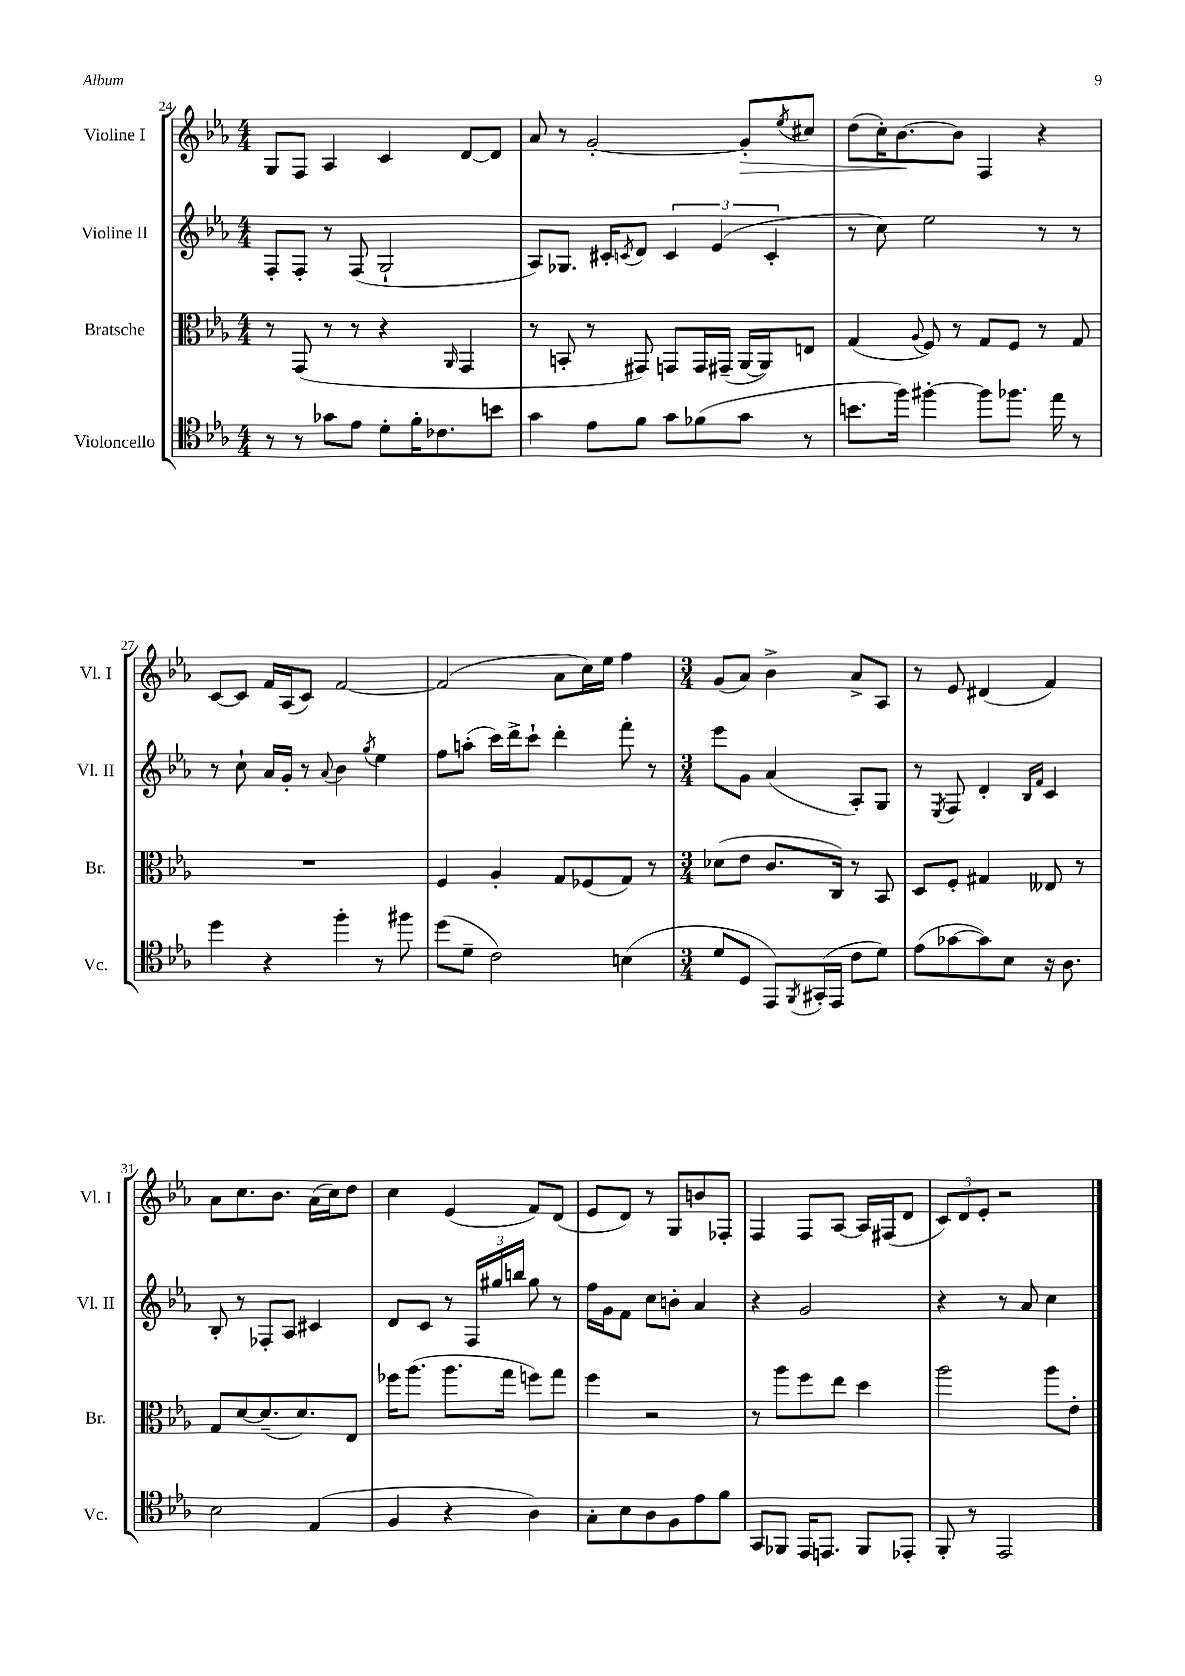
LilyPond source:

<<
\new StaffGroup <<
\new Staff = "s0" \with { instrumentName = "Violine I" shortInstrumentName = "Vl. I" } {
    \clef treble \key ees \major \numericTimeSignature \time 4/4
    g8 f8 aes4 c'4 d'8~ d'8 |
    aes'8 r8 g'2~-. g'8-.\> \acciaccatura { ees''8 } cis''8 |
    d''8( c''16-.) bes'8.~\! bes'8 f4 r4 |
    c'8~ c'8 f'16 aes16( c'8) f'2~ |
    f'2( aes'8 c''16) ees''16 f''4 |
    \numericTimeSignature \time 3/4 g'8( aes'8) bes'4-> aes'8-> aes8 |
    r8 ees'8 dis'4( f'4) |
    aes'8 c''8. bes'8. aes'16( c''16) d''8 |
    c''4 ees'4( f'8) d'8( |
    ees'8 d'8) r8 g8 b'8 fes8-. |
    f4 f8 aes8~ aes16 fis16( d'8 |
    \tuplet 3/2 { c'8) d'8 ees'8-. } r2 \bar "|." |
}
\new Staff = "s1" \with { instrumentName = "Violine II" shortInstrumentName = "Vl. II" } {
    \clef treble \key ees \major \numericTimeSignature \time 4/4
    f8-. f8-. r8 f8( g2-! |
    aes8) ges8. cis'16-. \acciaccatura { c'8 } d'8 \tuplet 3/2 { c'4 ees'4( c'4-. } |
    r8 c''8) ees''2 r8 r8 |
    r8 c''8-! aes'16 g'16-. r8 \appoggiatura { aes'8 } bes'4 \acciaccatura { g''8 } ees''4 |
    f''8 a''8-.( c'''16) d'''16-> c'''8-! d'''4-. f'''8-. r8 |
    \numericTimeSignature \time 3/4 ees'''8 g'8 aes'4( aes8-.) g8 |
    r8 \acciaccatura { ees8 } f8 d'4-. \grace { bes16 f'16 } c'4 |
    bes8-. r8 fes8-. aes8 cis'4 |
    d'8 c'8 r8 \tuplet 3/2 { f16 gis''16 b''16 } gis''8 r8 |
    f''16 g'16 f'8 c''8 b'8-. aes'4 |
    r4 g'2 |
    r4 r8 aes'8 c''4 \bar "|." |
}
\new Staff = "s2" \with { instrumentName = "Bratsche" shortInstrumentName = "Br." } {
    \clef alto \key ees \major \numericTimeSignature \time 4/4
    r8 g,8( r8 r8 r4 \grace { aes,16 } g,4 |
    r8 b,8-. r8 gis,8) g,8 g,16 gis,16--( aes,16~ aes,16) e8 |
    g4( \appoggiatura { aes8 } f8) r8 g8 f8 r8 g8 |
    R1 |
    f4 aes4-. g8 fes8( g8) r8 |
    \numericTimeSignature \time 3/4 des'8( ees'8 c'8. c16) r8 bes,8 |
    d8 f8-. gis4 eeses8 r8 |
    g8 d'8~ d'8.--( d'8.) ees8 |
    fes''16 aes''8.( aes''8. g''16 f''8) g''8 |
    f''4 r2 |
    r8 aes''8 f''8 ees''8 d''4 |
    aes''2 aes''8 ees'8-. \bar "|." |
}
\new Staff = "s3" \with { instrumentName = "Violoncello" shortInstrumentName = "Vc." } {
    \clef tenor \key ees \major \numericTimeSignature \time 4/4
    r8 r8 ges'8 ees'8 d'8-. f'16-. ces'8. b'8 |
    g'4 ees'8 f'8 g'8 fes'8( g'8 r8 |
    b'8. f''16) fis''4~-. fis''8 fes''8. ees''16 r8 |
    d''4 r4 f''4-. r8 fis''8 |
    d''8( d'8-- c'2) b4( |
    \numericTimeSignature \time 3/4 d'8 d8 ees,8) \acciaccatura { f,8 } gis,16-.( ees,16 c'8 d'8) |
    ees'8( ges'8~ ges'8) bes8 r16 aes8. |
    bes2 ees4( |
    f4 r4 aes4) |
    g8-. bes8 aes8 f8 ees'8 f'8 |
    g,8 fes,8 ees,16 e,8. fes,8 ees,8-. |
    f,8-. r8 ees,2 \bar "|." |
}
>>
>>
\layout { \context { \Score currentBarNumber = #24 } }
